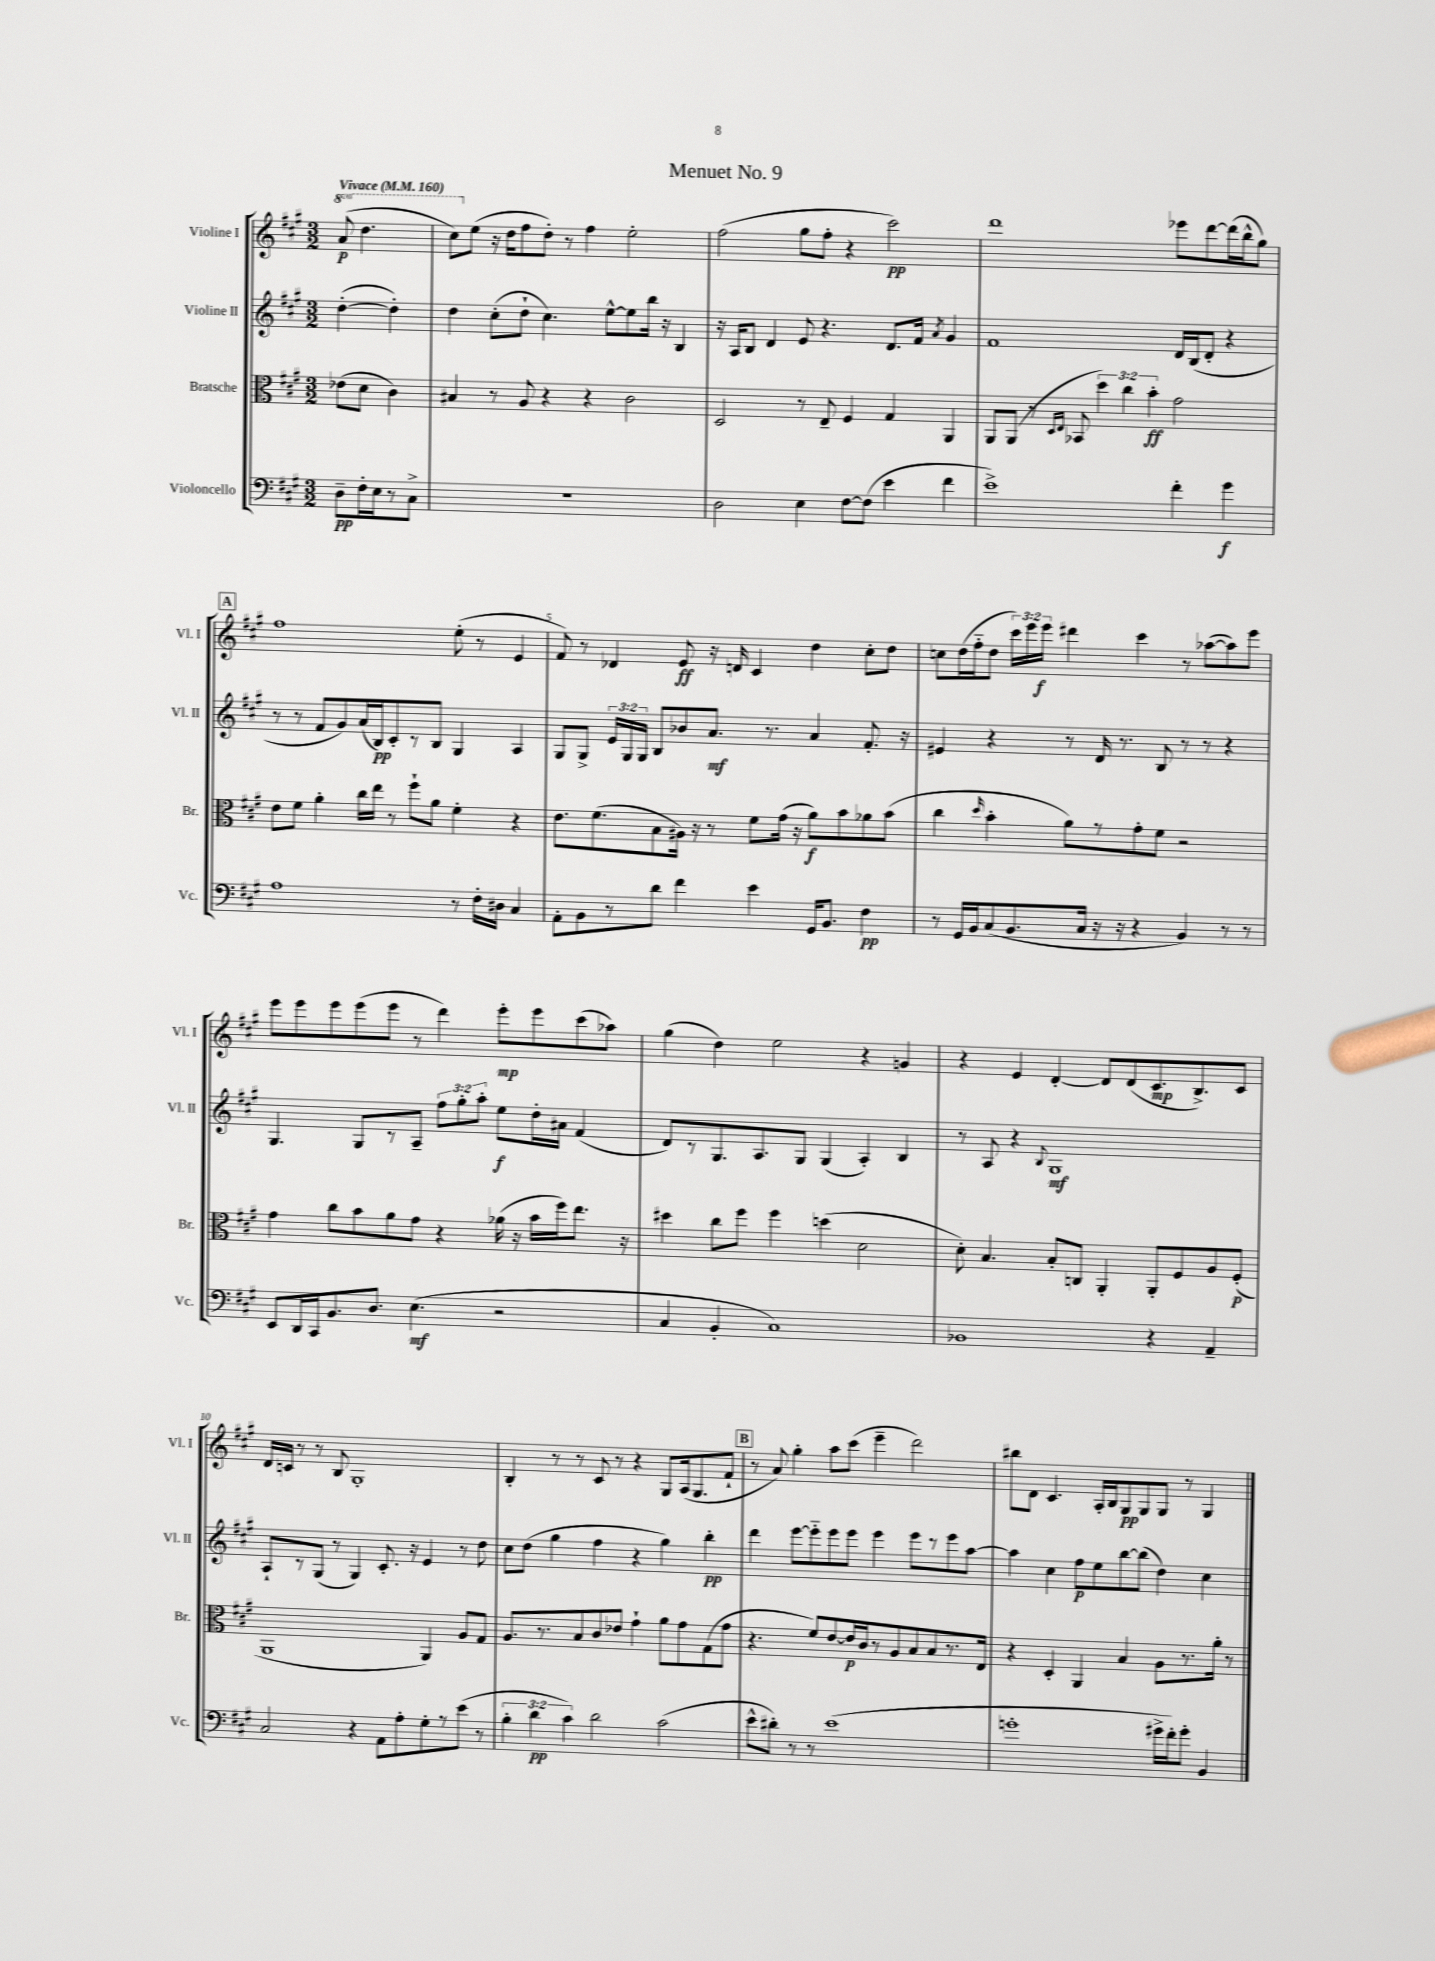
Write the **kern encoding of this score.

**kern	**dynam	**kern	**dynam	**kern	**dynam	**kern	**dynam
*part4	*part4	*part3	*part3	*part2	*part2	*part1	*part1
*staff4	*staff4	*staff3	*staff3	*staff2	*staff2	*staff1	*staff1
*I"Violoncello	*	*I"Bratsche	*	*I"Violine II	*	*I"Violine I	*
*I'Vc.	*	*I'Br.	*	*I'Vl. II	*	*I'Vl. I	*
*clefF4	*	*clefC3	*	*clefG2	*	*clefG2	*
*k[f#c#g#]	*	*k[f#c#g#]	*	*k[f#c#g#]	*	*k[f#c#g#]	*
*M3/2	*	*M3/2	*	*M3/2	*	*M3/2	*
*MM160	*	*MM160	*	*MM160	*	*MM160	*
*	*	*	*	*	*	*8va	*
=	=	=	=	=	=	=	=
!	!	!	!	!	!	!LO:TX:a:B:t=Vivace	!
8D~\L	pp	(8e-X\L	.	([4dd'\	.	(8aa/	p
16F#'\L	.	8d\J	.	.	.	4.ddd\	.
16E\J	.	.	.	.	.	.	.
8r	.	4c#\)	.	4dd'\])	.	.	.
8C#^\J	.	.	.	.	.	.	.
=1	=1	=1	=1	=1	=1	=1	=1
1.r	.	4B#X/	.	4dd\	.	8ccc#\L)	.
*	*	*	*	*	*	*X8va	*
.	.	.	.	.	.	(8ee\J	.
.	.	8r	.	(8cc#'\L	.	16r	.
.	.	.	.	.	.	16dd\KL	.
.	.	8A/	.	8dd`\J	.	8ff#\	.
.	.	4r	.	4.cc#\)	.	8dd'\J)	.
.	.	.	.	.	.	8r	.
.	.	4r	.	.	.	4ff#\	.
.	.	.	.	[8ee^^\L	.	.	.
.	.	2c#\	.	8ee\]	.	2ee'\	.
.	.	.	.	16bb\Jk	.	.	.
.	.	.	.	16r	.	.	.
.	.	.	.	4B/	.	.	.
=2	=2	=2	=2	=2	=2	=2	=2
2D\	.	2D/	.	16r	.	(2ff#\	.
.	.	.	.	16A/KL	.	.	.
.	.	.	.	8B/J	.	.	.
.	.	.	.	4d/	.	.	.
4E\	.	8r	.	8e/	.	8gg#\L	.
.	.	8E~/	.	4.r	.	8ff#'\J	.
[8F#\L	.	4F#/	.	.	.	4r	.
(8F#\J]	.	.	.	.	.	.	.
4e\	.	4G#/	.	8.d/L	.	2ccc#\)	pp
.	.	.	.	16f#/Jk	.	.	.
.	.	.	.	8qa/	.	.	.
4f#\	.	4AA/	.	4g#/	.	.	.
=3	=3	=3	=3	=3	=3	=3	=3
1e^)	.	8AA/L	.	1f#	.	1ddd	.
.	.	(8AA/J	.	.	.	.	.
.	.	8r	.	.	.	.	.
.	.	16qqD/LL	.	.	.	.	.
.	.	16qqE/JJ	.	.	.	.	.
.	.	8BB-X/	.	.	.	.	.
.	.	6dd\)	.	.	.	.	.
.	.	6cc#\	.	.	.	.	.
.	.	6b'\	ff	.	.	.	.
4f#'\	.	2g#\	.	16d/LL	.	8eee-X\L	.
.	.	.	.	(16B/J	.	.	.
.	.	.	.	8d'/J	.	[8ddd\	.
4g#\	f	.	.	4r	.	(16ddd\L]	.
.	.	.	.	.	.	16bb^^\J	.
.	.	.	.	.	.	8gg#\J)	.
!!LO:LB:g=z
!!LO:REH:place=s1:t=A
=4	=4	=4	=4	=4	=4	=4	=4
1A	.	8e\L	.	8r	.	1ff#	.
.	.	8f#\J	.	8r	.	.	.
.	.	4a'\	.	8f#/L	.	.	.
.	.	.	.	8g#/)	.	.	.
.	.	16cc#\LL	.	(16a/L	.	.	.
.	.	16ee\JJ	.	16B/J)	pp	.	.
.	.	8r	.	8c#'/	.	.	.
.	.	8ff#`\L	.	8r	.	.	.
.	.	8a\J	.	8B/J	.	.	.
8r	.	4f#'\	.	4G#/	.	(8ee'\	.
16F#'\LL	.	.	.	.	.	8r	.
16D#X\JJ	.	.	.	.	.	.	.
4C#/	.	4r	.	4A/	.	4e/	.
=5	=5	=5	=5	=5	=5	=5	=5
8AA'\L	.	8.e\L	.	8G#/L	.	8f#/)	.
8BB\	.	.	.	8G#^/J	.	8r	.
.	.	(8.f#\	.	.	.	.	.
8r	.	.	.	24e/LL	.	4d-X/	.
.	.	.	.	24G#/	.	.	.
.	.	.	.	24G#/JJ	.	.	.
8d\J	.	8B\	.	8B/L	.	.	.
4f#\	.	16A#X\Jk)	.	8b-X/	.	8e/	ff
.	.	16r	.	.	.	.	.
.	.	8r	.	8.a/J	mf	16r	.
.	.	.	.	.	.	16dn/	.
4e\	.	8f#\L	.	.	.	4c#/	.
.	.	.	.	8.r	.	.	.
.	.	(16g#\Jk	.	.	.	.	.
.	.	16r	.	.	.	.	.
16GG#/KL	.	8a\L)	f	4a/	.	4dd\	.
8.BB/J	.	.	.	.	.	.	.
.	.	8b\	.	.	.	.	.
4F#\	pp	8a-X\	.	8.f#'/	.	8cc#'\L	.
.	.	(8b\J	.	.	.	8dd\J	.
.	.	.	.	16r	.	.	.
=6	=6	=6	=6	=6	=6	=6	=6
8r	.	4cc#\	.	4e#X/	.	8ccn\L	.
16GG#/LL	.	.	.	.	.	(16dd\L	.
16BB/J	.	.	.	.	.	16ff#\J	.
.	.	16qqdd/	.	.	.	.	.
(8C#/	.	4b'\	.	4r	.	8dd\J	.
8.BB/	.	.	.	.	.	24ccc#\LL)	.
.	.	.	.	.	.	24eee\	.
.	.	.	.	.	.	24eee\JJ	f
.	.	8a\L)	.	8r	.	4ddd#X\	.
16C#/Jk	.	.	.	.	.	.	.
16r	.	8r	.	16d/	.	.	.
16r	.	.	.	8.r	.	.	.
4r	.	8g#'\	.	.	.	4ccc#\	.
.	.	8f#\J	.	8B/	.	.	.
4BB/)	.	2r	.	8r	.	8r	.
.	.	.	.	8r	.	([8aa-X\L	.
8r	.	.	.	4r	.	8aa-\])	.
8r	.	.	.	.	.	8eee\J	.
!!LO:LB:g=z
=7	=7	=7	=7	=7	=7	=7	=7
8EE/L	.	4g#\	.	4.G#/	.	8eee\L	.
16DD/L	.	.	.	.	.	8eee\	.
16CC#/J	.	.	.	.	.	.	.
8.BB/	.	8cc#\L	.	.	.	8eee\	.
.	.	8b\	.	8G#/L	.	(8eee\	.
8.D/J	.	.	.	.	.	.	.
.	.	8a\	.	8r	.	8eee\J	.
(4.E\	mf	8g#\J	.	8A~/J	.	8r	.
.	.	4r	.	12ff#\L	.	4ddd\)	.
.	.	.	.	12gg#'\	.	.	.
.	.	.	.	12aa'\J	.	.	.
2r	.	(16a-X\	.	8ee\L	f	8eee'\L	mp
.	.	16r	.	.	.	.	.
.	.	16b\LL	.	16dd'\L	.	8eee\	.
.	.	16ff#\J)	.	16a#X\JJ	.	.	.
.	.	8.ee\J	.	(4f#/	.	(8ccc#\	.
.	.	.	.	.	.	8aa-X\J)	.
.	.	16r	.	.	.	.	.
=8	=8	=8	=8	=8	=8	=8	=8
4C#/	.	4dd#X\	.	8d/L)	.	(4gg#\	.
.	.	.	.	8r	.	.	.
4BB'/	.	8cc#\L	.	8.G#/	.	4dd\)	.
.	.	8ff#\J	.	.	.	.	.
.	.	.	.	8.A/	.	.	.
1C#)	.	4ff#\	.	.	.	2ee\	.
.	.	.	.	8G#/J	.	.	.
.	.	(4ddn\	.	(4G#/	.	.	.
.	.	2d\	.	4A'/)	.	4r	.
.	.	.	.	4B/	.	4gn/	.
=9	=9	=9	=9	=9	=9	=9	=9
1BB-X	.	8d'\)	.	8r	.	4r	.
.	.	4.B/	.	8A/	.	.	.
.	.	.	.	4r	.	4e/	.
.	.	.	.	8qqB/	.	.	.
.	.	8B'/L	.	1G#	mf	[4d'/	.
.	.	8Cn/J	.	.	.	.	.
.	.	4AA'/	.	.	.	8d/L]	.
.	.	.	.	.	.	(8d/	.
4r	.	8AA'/L	.	.	.	8.c#/	mp
.	.	8F#/	.	.	.	.	.
.	.	.	.	.	.	8.B^/)	.
4AA~/	.	8A/	.	.	.	.	.
.	.	(8F#'/J	p	.	.	8c#/J	.
!!LO:LB:g=z
=10	=10	=10	=10	=10	=10	=10	=10
2C#/	.	1AA	.	8A`/L	.	16d/LL	.
.	.	.	.	.	.	16cn/JJ	.
.	.	.	.	8r	.	8r	.
.	.	.	.	(8G#/J	.	8r	.
.	.	.	.	8r	.	8B/	.
4r	.	.	.	4G#/)	.	1G#'	.
8AA\L	.	.	.	8.c#'/	.	.	.
8A'\	.	.	.	.	.	.	.
.	.	.	.	16r	.	.	.
8G#'\	.	4AA/)	.	4e/	.	.	.
8r	.	.	.	.	.	.	.
(8e\J	.	8A/L	.	8r	.	.	.
8r	.	8G#/J	.	8dd\	.	.	.
=11	=11	=11	=11	=11	=11	=11	=11
6B'\	.	8.A/L	.	8cc#\L	.	4B'/	.
.	.	.	.	(8dd\J	.	.	.
6d\	pp	.	.	.	.	.	.
.	.	8.r	.	.	.	.	.
.	.	.	.	4gg#\	.	8r	.
6c#\)	.	.	.	.	.	.	.
.	.	8B/	.	.	.	8r	.
2d\	.	8c#/	.	4ff#\	.	8c#/	.
.	.	8e-X/J	.	.	.	8r	.
.	.	4g#`\	.	4r	.	4r	.
(2c#\	.	8a\L	.	4gg#\)	.	8G#/L	.
.	.	8g#\	.	.	.	(16A/k	.
.	.	.	.	.	.	8.G#/	.
.	.	(8G#\	.	4bb'\	pp	.	.
.	.	8g#\J	.	.	.	8f#`/J	.
!!LO:REH:place=s1:t=B
=12	=12	=12	=12	=12	=12	=12	=12
8e^^\L	.	4.r	.	4ddd\	.	8r	.
8d#X'\J)	.	.	.	.	.	8a/)	.
8r	.	.	.	[8eee\L	.	4gg#'\	.
8r	.	8f#/L)	.	8eee\]	.	.	.
(1e	.	[8e/	.	8eee\	.	8aa\L	.
.	.	16e/L]	p	8eee\J	.	(8ccc#\J	.
.	.	16c#/J	.	.	.	.	.
.	.	8r	.	4eee\	.	4eee~\	.
.	.	8A/	.	.	.	.	.
.	.	8B/	.	8eee\L	.	2ddd\)	.
.	.	8B/	.	8r	.	.	.
.	.	8.r	.	8eee\	.	.	.
.	.	.	.	[8aa\J	.	.	.
.	.	16E/Jk	.	.	.	.	.
=13	=13	=13	=13	=13	=13	=13	=13
1gn'	.	4r	.	4aa\]	.	8bb#X\L	.
.	.	.	.	.	.	8d\J	.
.	.	4D'/	.	4cc#\	.	4.c#/	.
.	.	4AA/	.	8ff#\L	p	.	.
.	.	.	.	8ee\	.	16A'/LL	.
.	.	.	.	.	.	16B/J	.
.	.	4B/	.	[8bb\	.	8G#/	pp
.	.	.	.	(8bb\J]	.	8G#/	.
16g#X^\LL	.	8A\L	.	4dd\)	.	8G#/J	.
16f#'\J)	.	.	.	.	.	.	.
8g#'\J	.	8.r	.	.	.	8r	.
4BB/	.	.	.	4cc#\	.	4G#/	.
.	.	16a'\Jk	.	.	.	.	.
.	.	8r	.	.	.	.	.
==	==	==	==	==	==	==	==
*-	*-	*-	*-	*-	*-	*-	*-
